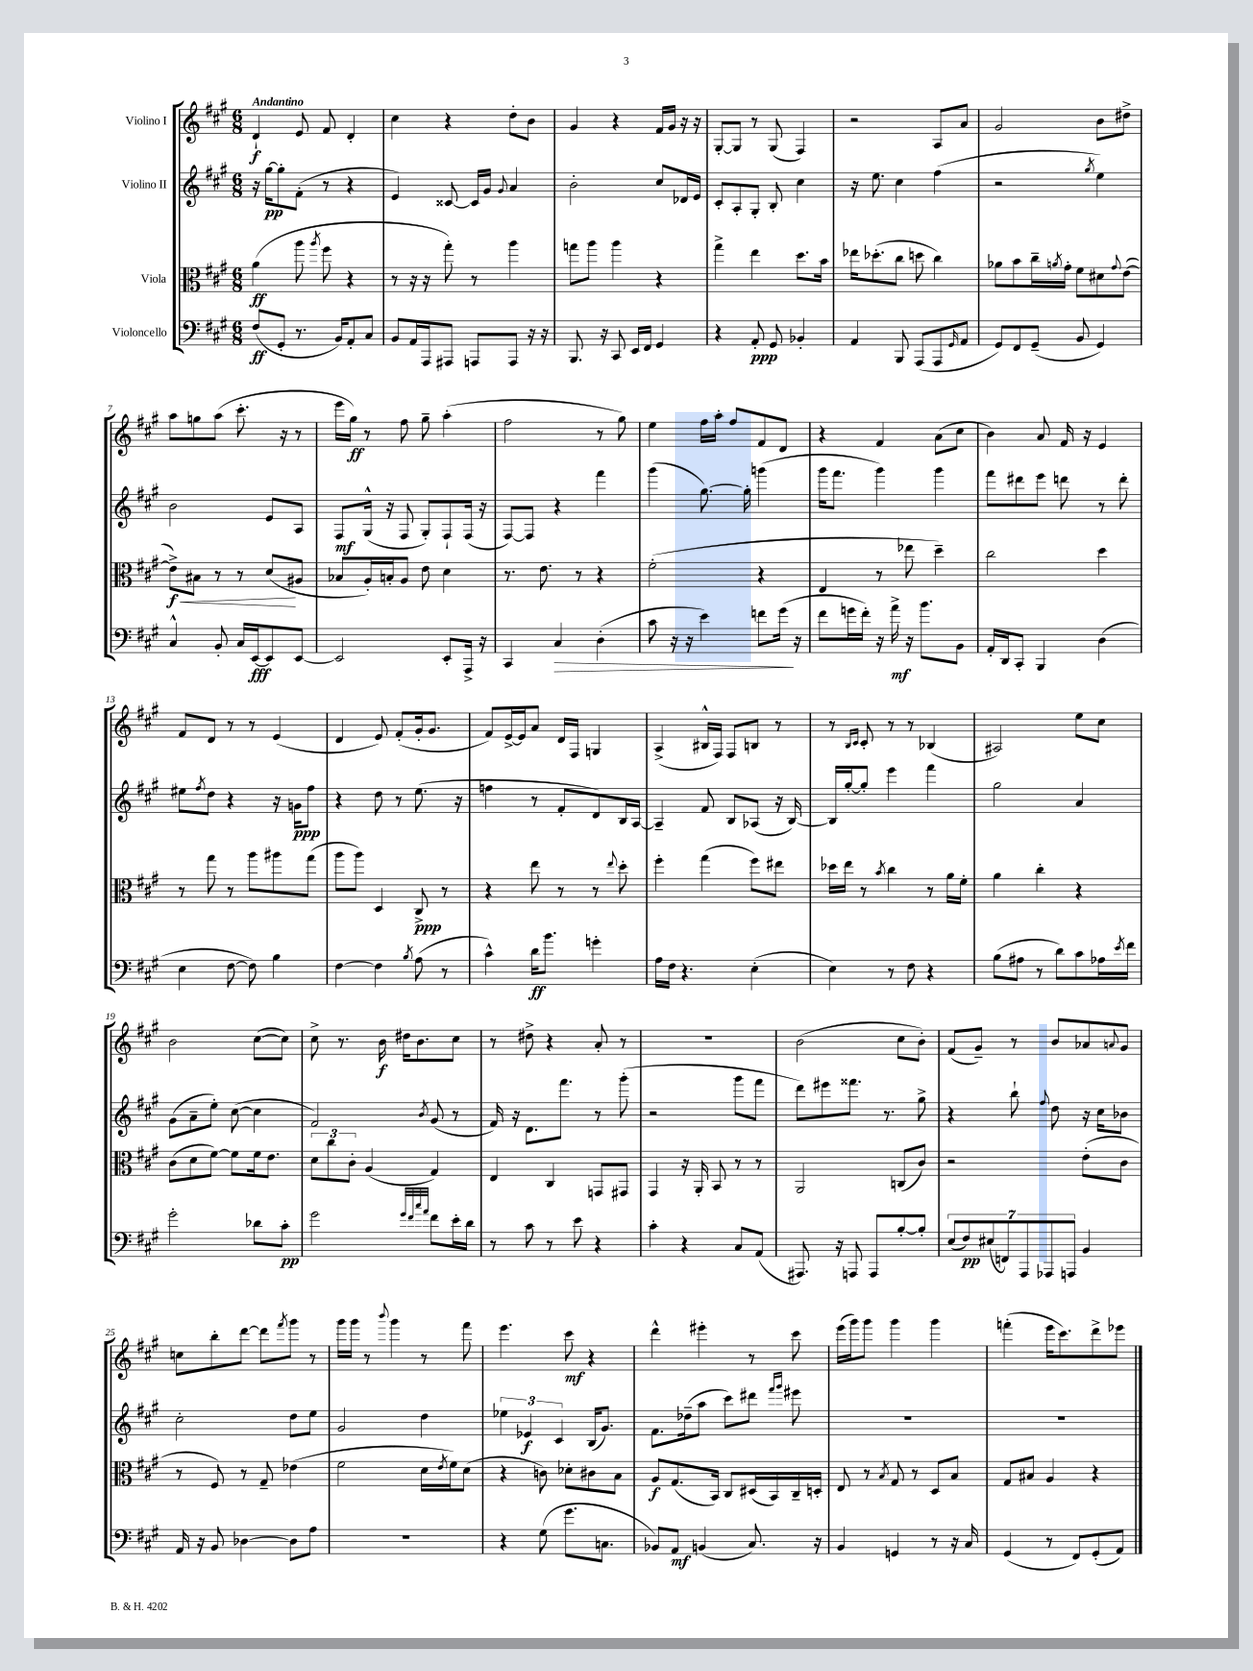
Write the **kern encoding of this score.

**kern	**kern	**kern	**kern
*staff4	*staff3	*staff2	*staff1
*clefF4	*clefC3	*clefG2	*clefG2
*k[f#c#g#]	*k[f#c#g#]	*k[f#c#g#]	*k[f#c#g#]
*M6/8	*M6/8	*M6/8	*M6/8
(8F#/L	(4a\	16r	4d`/
.	.	[16gg#\LK	.
8GG#'/J	.	8gg#'\]	.
8.r	8aa\	(8f#'\J	8e/
.	8qaa/	.	.
.	8ff#\	8r	8f#/
16BB/LK)	.	.	.
8AA'/	4r	4r	4d'/
8C#/J	.	.	.
=	=	=	=
8BB/L	8r	4e/)	4cc#\
16AA/L	16r	.	.
16AAA/J	16r	.	.
8AAA#/J	8gg#'\)	[8c##/	4r
8AAA/L	8r	16c##/]LL	.
.	.	16g#/JJ	.
.	.	8qqg#/	.
8AAA/J	4aa\	4a/	8dd'\L
16r	.	.	8b\J
16r	.	.	.
=	=	=	=
8.BBB/	8gg\L	2b'\	4g#/
.	8aa\J	.	.
16r	.	.	.
8CC#/	4aa\	.	4r
16EE/LL	.	.	.
16FF#/JJ	.	.	.
4GG#/	4r	8cc#/L	16f#/LL
.	.	.	16g#/JJ
.	.	16d-/L	16r
.	.	16e/JJ	16r
=	=	=	=
4r	4gg#^\	8c#'/L	[8G#'/L
.	.	8A'/	8G#/]J
8AA'/	4ee\	8G#'/J	8r
8GG#/	.	8B'/	(8G#/
4BB-'/	8.dd\L	4cc#\	4F#/)
.	16b\Jk	.	.
=	=	=	=
4AA/	16ee-\LK	16r	2r
.	(8.dd-'\	8.ee\	.
8BBB/	8cc#\J	4cc#\	.
(8AAA/L	8dd\	.	.
8AAA/	4cc#\)	(4ff#\	8A/L
16qqGG#/	.	.	.
8AA/J	.	.	8a/J
=	=	=	=
8GG#/L)	8a-\L	2r	2g#/
8FF#/	8b\	.	.
(8GG#~/J	16cc#~\L	.	.
.	8qa/	.	.
.	16g#'\JJ	.	.
8BB/	8f#\L	.	.
.	.	8qgg#/	.
4GG#/)	8d#\	4ee\)	8b\L
.	8qqg#/	.	.
.	([8e\J	.	8dd#^\J
=	=	=	=
4C#^^/	8e^\]L)	2b\	8aa\L
.	8B#\J	.	8gg\
8BB'/	8r	.	(8aa\J
16C#/LL	8r	.	8.ccc#'\
[16EE/J	.	.	.
8EE/]	(8d/L	8e/L	.
.	.	.	16r
[8EE/J	8A#/J	8A/J	8r
=	=	=	=
2EE/]	8B-/L	8F#/L	16eee\LL
.	.	.	16gg#\JJ)
.	16A'/L)	(16G#^^/Jk	8r
.	16B'/J	16r	.
.	8A/J	8F#/	8ff#\
.	8e\	8G#'/L)	8gg#~\
8EE'/L	4d\	8F#`/	(4aa'\
16AAA^/Jk	.	(16F#/Jk	.
16r	.	16r	.
=	=	=	=
4CC#/	8.r	[8F#/L)	2ff#\
.	.	8F#/]J	.
.	8.e\	.	.
4C#/	.	4r	.
.	8r	.	.
(4D'\	4r	4fff#\	8r
.	.	.	8gg#\)
=	=	=	=
8c#\	(2f#'\	(4ggg#\	4ee\
16r	.	.	.
16r	.	.	.
4e\)	.	[8.gg#\)	16ff#\LL
.	.	.	16aa'\JJ
.	.	.	8ff#/L
.	.	16gg#'\]	.
8f\L	4r	(4ggg\	8f#/
(16g#\Jk	.	.	8d/J
16r	.	.	.
=	=	=	=
8f#\L	4E/	16ggg#\LK	4r
.	.	8.fff#\J	.
16g\L	.	.	.
16f#'\JJ)	.	.	.
16r	8r	4ggg#\)	4f#/
16a^\	.	.	.
16r	8ee-\	.	.
8.b\L	.	.	.
.	4dd~\)	4ggg#\	(8a\L
8BB\J	.	.	8cc#\J
=	=	=	=
16AA'/LL	2cc#\	8fff#\L	4b\)
16DD/J	.	.	.
8CC#'/J	.	8ddd#\	.
4BBB/	.	8eee\J	8a/
.	.	8ddd\	16f#/
.	.	.	16r
(4D\	4dd\	8r	4e/
.	.	8ddd'\	.
=	=	=	=
4E\	8r	8ee#\L	8f#/L
.	.	8qff#/	.
.	8gg#\	8dd\J	8d/J
[8F#\	8r	4r	8r
8F#\])	8aa\L	.	8r
4B\	8aa#\	16r	(4e/
.	.	16g\LK	.
.	(8gg#\J	8ff#\J	.
=	=	=	=
[4F#\	8aa\L	4r	4d/
.	8aa\J)	.	.
4F#\]	4D/	8dd\	8e/)
.	.	8r	(8f#'/L
8qB/	.	.	.
(8A\	8C#^/	(8.ee\	16g#'/k
.	.	.	8.g#/J
8r	8r	.	.
.	.	16r	.
=	=	=	=
4c#^^\)	4r	4ff\	8f#/L)
.	.	.	[16e^/L
.	.	.	16e/]J
16d\LK	8ee\	8r	8a/J
8.b\J	.	.	.
.	8r	8f#'/L	16d/LL
.	.	.	16F#/JJ
4g'\	8r	8d/)	4G/
.	8qqee/	.	.
.	8dd'\	16B/L	.
.	.	[16A/JJ	.
=	=	=	=
16A\LL	4ff#'\	4A~/]	(4A^/
16F#\JJ	.	.	.
4.r	.	.	.
.	(4gg#\	8f#/	16B#^^/LL
.	.	.	16F#/JJ)
.	.	8B/L	8F#/L
(4E'\	8ff#\L)	(8A-/J	8B/J
.	8ee#\J	16r	8r
.	.	[16B/)	.
=	=	=	=
4E\)	16dd-\LL	16B/]LL	8r
.	16ee\JJ	[16gg#'/J	.
.	.	.	16qqB/LL
.	.	.	16qqc#/JJ
.	8r	8gg#'/]J	8c#'/
.	8qb/	.	.
8r	4cc#\	4eee\	8r
8F#\	.	.	8r
4r	8r	4fff#\	(4B-/
.	16a\LL	.	.
.	16f#'\JJ	.	.
=	=	=	=
(8B\L	4a\	2gg#\	2A#/)
8A#\J	.	.	.
8r	4cc#'\	.	.
8d\L)	.	.	.
8c#\	4r	4a/	8ee\L
16A-\L	.	.	8cc#\J
8qe/	.	.	.
16f#\JJ	.	.	.
=	=	=	=
2g#'\	(8c#\L	(8g#\L	2b\
.	8d\	8a~\	.
.	[8f#\J)	8ee'\J)	.
.	8f#\]L	([8cc#\	.
8d-\L	16f#\k	4cc#\]	([8cc#\L
.	8.e\J	.	.
8c#'\J	.	.	8cc#\]J)
=	=	=	=
2g#\	12d\L	2f#/)	8cc#^\
.	12cc#\	.	.
.	.	.	8.r
.	12c#'\J	.	.
.	(4A/	.	.
.	.	.	16b\
.	.	.	16dd#\LK
.	.	.	8.b\
32qqg#/LLL	.	.	.
32qqf#/	.	.	.
32qqcc#/	.	.	.
32qqa/JJJ	.	8qb/	.
8f#\L	4G#/)	(8g#/	.
16e'\L	.	8r	8cc#\J
16d\JJ	.	.	.
=	=	=	=
8r	4E/	16f#/)	8r
.	.	16r	.
8c#\	.	8.d\L	8dd#^\
8r	4C#/	.	4r
.	.	8.fff#\J	.
8e\	.	.	.
4r	8GG/L	8r	8a'/
.	8GG#/J	(8ggg#'\	8r
=	=	=	=
4c#'\	4GG#/	2r	2.r
4r	16r	.	.
.	16AA'/	.	.
.	8BB/	.	.
8C#/L	8r	8ggg#\L	.
(8AA/J	8r	8fff#\J	.
=	=	=	=
8.AAA#/)	2AA/	8ddd\L)	(2b\
.	.	8eee#\	.
16r	.	.	.
8AAA/	.	8.fff##\J	.
8AAA/L	.	.	.
.	.	8.r	.
[8B'/	(8C/L	.	8cc#\L
8B'/]J	8c#/J)	8gg#^\	8b'\J)
=	=	=	=
(14E/L	2r	4r	(8f#/L
14F#/)	.	.	.
.	.	.	8g#~/J)
(14E#/	.	.	.
14FF/)	.	.	.
.	.	8bb`\	8r
14AAA/	.	.	.
14AAA-/	.	.	.
.	.	8qqff#/	.
.	.	8dd\	8b/L
14AAA/J	.	.	.
4BB/	(8e'\L	16r	8a-/
.	.	16cc#\LK	.
.	.	.	8qqa/
.	8c#\J	8b-\J	8g#/J
=	=	=	=
16AA/	8r	2cc#'\	8cc\L
16r	.	.	.
8BB/	8F#/)	.	8bb'\
[4D-\	8r	.	[8ddd\J
.	8G#~/	.	8ddd\]L
.	.	.	8qfff#/
8D-\]L	(4e-\	8dd\L	8ggg#\J
8A\J	.	8ee\J	8r
=	=	=	=
2.r	2f#\	2g#/	16ggg#\LL
.	.	.	16ggg#\JJ
.	.	.	8r
.	.	.	8qqbbb/
.	.	.	4ggg#\
.	16d\LL	4dd\	8r
.	8qe/	.	.
.	16f#\J)	.	.
.	(8d\J	.	8fff#\
=	=	=	=
4r	4r	6ee-\	4.eee\
.	.	6e-/	.
(8G#\	8c\)	.	.
.	.	6c#/	.
8.g#\L	8d-'\L	.	8ccc#\
.	8c#\	(16B/LK	4r
8.C\J	.	8.g#/J)	.
.	8B\J	.	.
=	=	=	=
8BB-/L)	8A/L	8.f#\L	4ddd^^\
8AA/J	(8.G#/	.	.
.	.	(16dd-~\k	.
(4BB/	.	8aa\J	4eee#'\
.	16BB/Jk)	.	.
.	8C#/L	8ccc#\L)	.
8.C#/)	(16D#/L	8ddd#\J	8r
.	16BB/)	.	.
.	.	16qqfff#/LL	.
.	.	16qqggg#/JJ	.
.	16C#~/	8eee#\	8ccc#\
16r	16D'/JJ	.	.
=	=	=	=
4BB/	8E/	2.r	(16eee\LL
.	.	.	16ggg#\J)
.	8r	.	8ggg#\J
.	8qB/	.	.
4GG/	8G#/	.	4ggg#\
.	8r	.	.
8r	8D/L	.	4ggg#\
16r	8B/J	.	.
16C#/	.	.	.
=	=	=	=
(4GG#/	8G#/L	2.r	(4fff'\
.	8B#/J	.	.
8r	4A/	.	16eee\LK
.	.	.	8.ccc#\)
8FF#/L)	.	.	.
(8GG#'/	4r	.	8ddd^\
8AA/J)	.	.	8eee-\J
==	==	==	==
*-	*-	*-	*-
